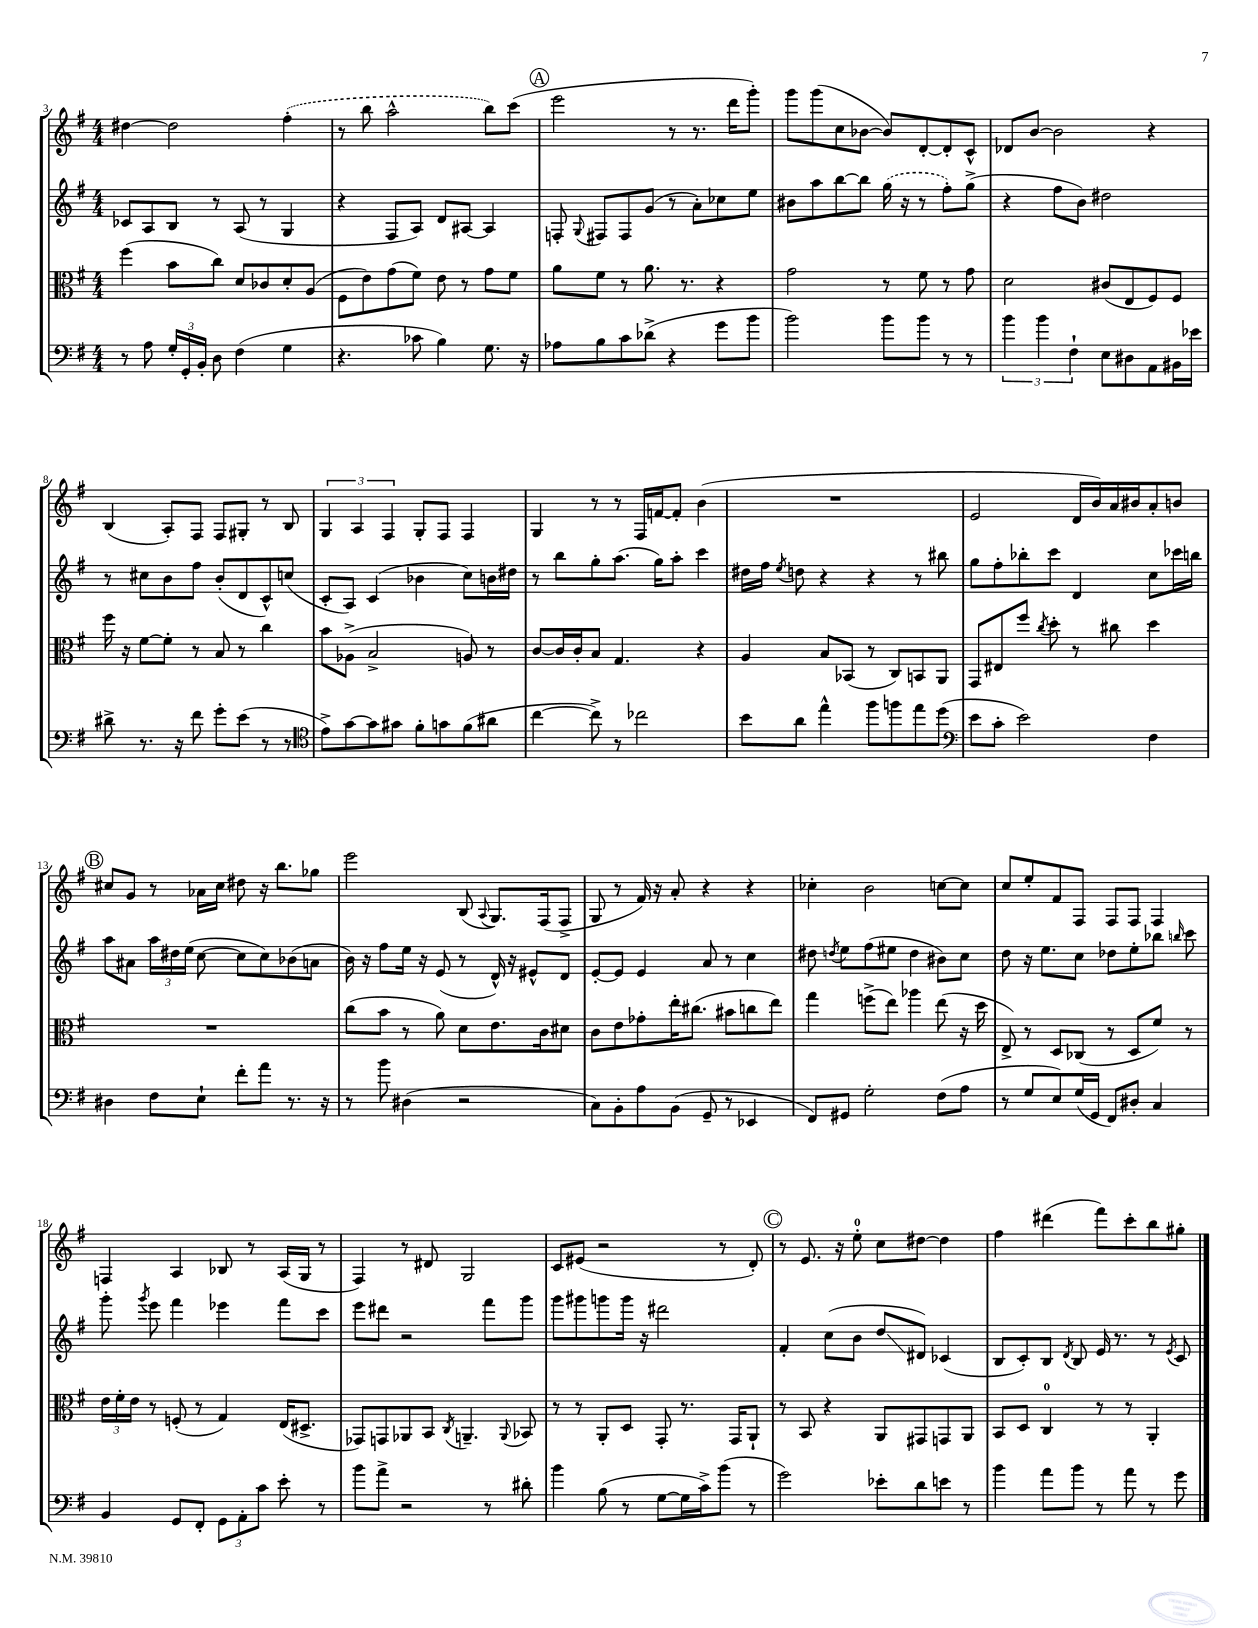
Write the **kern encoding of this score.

**kern	**kern	**kern	**kern
*staff4	*staff3	*staff2	*staff1
*clefF4	*clefC3	*clefG2	*clefG2
*k[f#]	*k[f#]	*k[f#]	*k[f#]
*M4/4	*M4/4	*M4/4	*M4/4
8r	(4ff#	8c-	[4dd#
8A	.	8A	.
24G'	8b	8B	2dd#]
24GG'	.	.	.
24BB'	.	.	.
8D	8cc)	8r	.
(4F#	8d	(8A	.
.	8c-	8r	.
4G	8d'	4G	(4ff#'
.	(8A	.	.
=	=	=	=
4.r	8F#	4r	8r
.	8e)	.	8bb
.	(8g	8F#	2aa^^
8c-	8f#)	8A)	.
4B)	8e	8d	.
.	8r	[8A#	.
8.G	8g	4A#]	8bb)
.	8f#	.	(8ccc
16r	.	.	.
=	=	=	=
8A-	8a	8F'	2eee
.	.	8qqG	.
8B	8f#	8F#	.
8c	8r	8F#	.
(8d-^	8.a	(8g	.
4r	.	8r	8r
.	8.r	.	.
.	.	8a')	8.r
8g	4r	8cc-	.
.	.	.	16ddd
8b	.	8ee	8ggg')
=	=	=	=
2b)	2g	8b#	8ggg
.	.	8aa	(8ggg
.	.	[8bb	8cc
.	.	8bb]	[8b-
8b	8r	(16gg	8b-])
.	.	16r	.
8b	8f#	8r	[8d'
8r	8r	8ff#')	8d']
8r	8g	(8gg^	8c^^
=	=	=	=
6b	2d	4r	8d-
.	.	.	[8b
6b	.	.	.
.	.	8ff#	2b]
6F#`	.	.	.
.	.	8b)	.
8E	(8c#	2dd#	.
8D#	8E	.	.
8AA	8F#)	.	4r
16BB#	8F#	.	.
16e-	.	.	.
=	=	=	=
8d#^	16ff#	8r	(4B
.	16r	.	.
8.r	[8f#	8cc#	.
.	8f#']	8b	8A')
16r	.	.	.
8f#	8r	8ff#	8F#
8g'	8B	(8b'	8F#
(8e	8r	8d	8G#'
8r	4cc	8c^^)	8r
8r	.	(8cc	8B
=	=	=	=
*clefC4	*	*	*
8e^)	8b	8c'	6G
[8g	(8A-^	8A)	.
.	.	.	6A
8g]	2B^	(4c	.
.	.	.	6F#
8g#	.	.	.
8f#'	.	4b-	8G'
8g	.	.	8F#
(8f#	8A)	8cc)	4F#
8a#	8r	16b	.
.	.	16dd#	.
=	=	=	=
[4cc	[8c	8r	4G
.	16c]	8bb	.
.	16c'	.	.
8cc^])	8B	8gg'	8r
8r	4.G	(8.aa	8r
2cc-	.	.	16F#
.	.	16gg)	[16f
.	.	8aa'	8f']
.	4r	4ccc	(4b
=	=	=	=
8b	4A	16dd#	1r
.	.	16ff#	.
.	.	8qee	.
8a	.	8dd	.
4ee^^	8B	4r	.
.	(8BB-	.	.
8ff#	8r	4r	.
8ff	8C)	.	.
8ee	8BB	8r	.
(8dd	8AA	8bb#	.
=	=	=	=
*clefF4	*	*	*
8e	8GG	8gg	2e
8c'	8E#	8ff#'	.
2e)	8ff#	8bb-'	.
.	8qcc	.	.
.	8dd'	8ccc	.
.	8r	4d	16d
.	.	.	16b)
.	8cc#	.	16a
.	.	.	16b#
4F#	4dd	8cc	8a'
.	.	16ccc-	8b
.	.	16bb	.
=	=	=	=
4D#	1r	8aa	8cc#
.	.	8a#	8g
8F#	.	24aa	8r
.	.	24dd#	.
.	.	(24ee	.
8E`	.	[8cc	16a-
.	.	.	16cc#
8f#'	.	8cc]	8dd#
8a	.	8cc)	16r
.	.	.	8.bb
8.r	.	(8b-	.
.	.	8a	8gg-
16r	.	.	.
=	=	=	=
8r	(8cc	16b)	2eee
.	.	16r	.
8b	8b	8ff#	.
(4D#	8r	16ee	.
.	.	16r	.
.	8a)	(8e	.
2r	8d	8r	(8B
.	.	.	8qqA
.	8.e	16d^^)	8.G)
.	.	16r	.
.	.	8e#^^	.
.	16c	.	(16F#
.	8d#	8d	8F#^
=	=	=	=
8C)	8c	[8e'	8G
8BB'	8e	8e]	8r
8A	8g-'	4e	16f#)
.	.	.	16r
(8BB	16ee'	.	8a'
.	(8.cc#	.	.
8GG~	.	8a	4r
8r	8b#	8r	.
4EE-	8cc	4cc	4r
.	8ee)	.	.
=	=	=	=
8FF#)	4gg	8dd#	4cc-'
.	.	8qdd	.
8GG#	.	8ee	.
2G'	(8ff^	(8ff#	2b
.	8ee)	8ee#	.
.	4aa-	4dd	.
(8F#	(8ee	8b#)	[8cc
8A	16r	8cc	8cc]
.	16dd	.	.
=	=	=	=
8r	8E^)	8dd	8cc
8G	8r	16r	8ee'
.	.	8.ee	.
8E)	8D	.	8f#
(16G	(8C-	8cc	8F#
16GG	.	.	.
8FF#)	8r	8dd-	8F#
8D#'	8D	8ee'	8F#
4C	8f#)	8bb-	4F#
.	.	16qqbb	.
.	8r	8ccc	.
=	=	=	=
4BB	24e	8ggg'	4F
.	24f#'	.	.
.	24e	.	.
.	.	8qggg	.
.	8r	8eee	.
8GG	(8F'	4fff#	4A
8FF#'	8r	.	.
12GG	4G)	4eee-	8B-
12AA'	.	.	.
.	.	.	8r
12c	.	.	.
8e'	(16E	8fff#	(16A
.	8.D#^	.	16G
8r	.	8ccc	8r
=	=	=	=
8b	8GG-)	8eee	4F#)
8a^	8GG	8ddd#	.
2r	8AA-	2r	8r
.	8BB	.	8d#
.	8qC	.	.
.	4.AA~	.	2G
8r	.	8fff#	.
.	8qqAA	.	.
8d#'	8BB-	8ggg	.
=	=	=	=
4b	8r	8ggg	8c
.	8r	8ggg#	(8e#
(8B	8AA'	8ggg	2r
8r	8D	16ggg	.
.	.	16r	.
[8G	8GG'	2ddd#	.
16G]	8.r	.	.
16c^)	.	.	.
(8b	.	.	8r
.	16GG	.	.
8r	8AA`	.	8d')
=	=	=	=
2g)	8r	4f#'	8r
.	8BB	.	8.e
.	4r	(8cc	.
.	.	.	16r
.	.	8b	8ee'
8e-'	8AA	8dd	8cc
8d	8GG#	8d#)	[8dd#
8e	8GG	(4c-	4dd#]
8r	8AA	.	.
=	=	=	=
4b	8BB	8B	4ff#
.	8D	8c')	.
8a	4C	8B	(4ddd#
.	.	8qd	.
8b	.	8B	.
8r	8r	16e	8fff#)
.	.	8.r	.
8a	8r	.	8ccc'
8r	4AA'	8r	8bb
.	.	8qe	.
8g	.	8c	8gg#'
==	==	==	==
*-	*-	*-	*-
